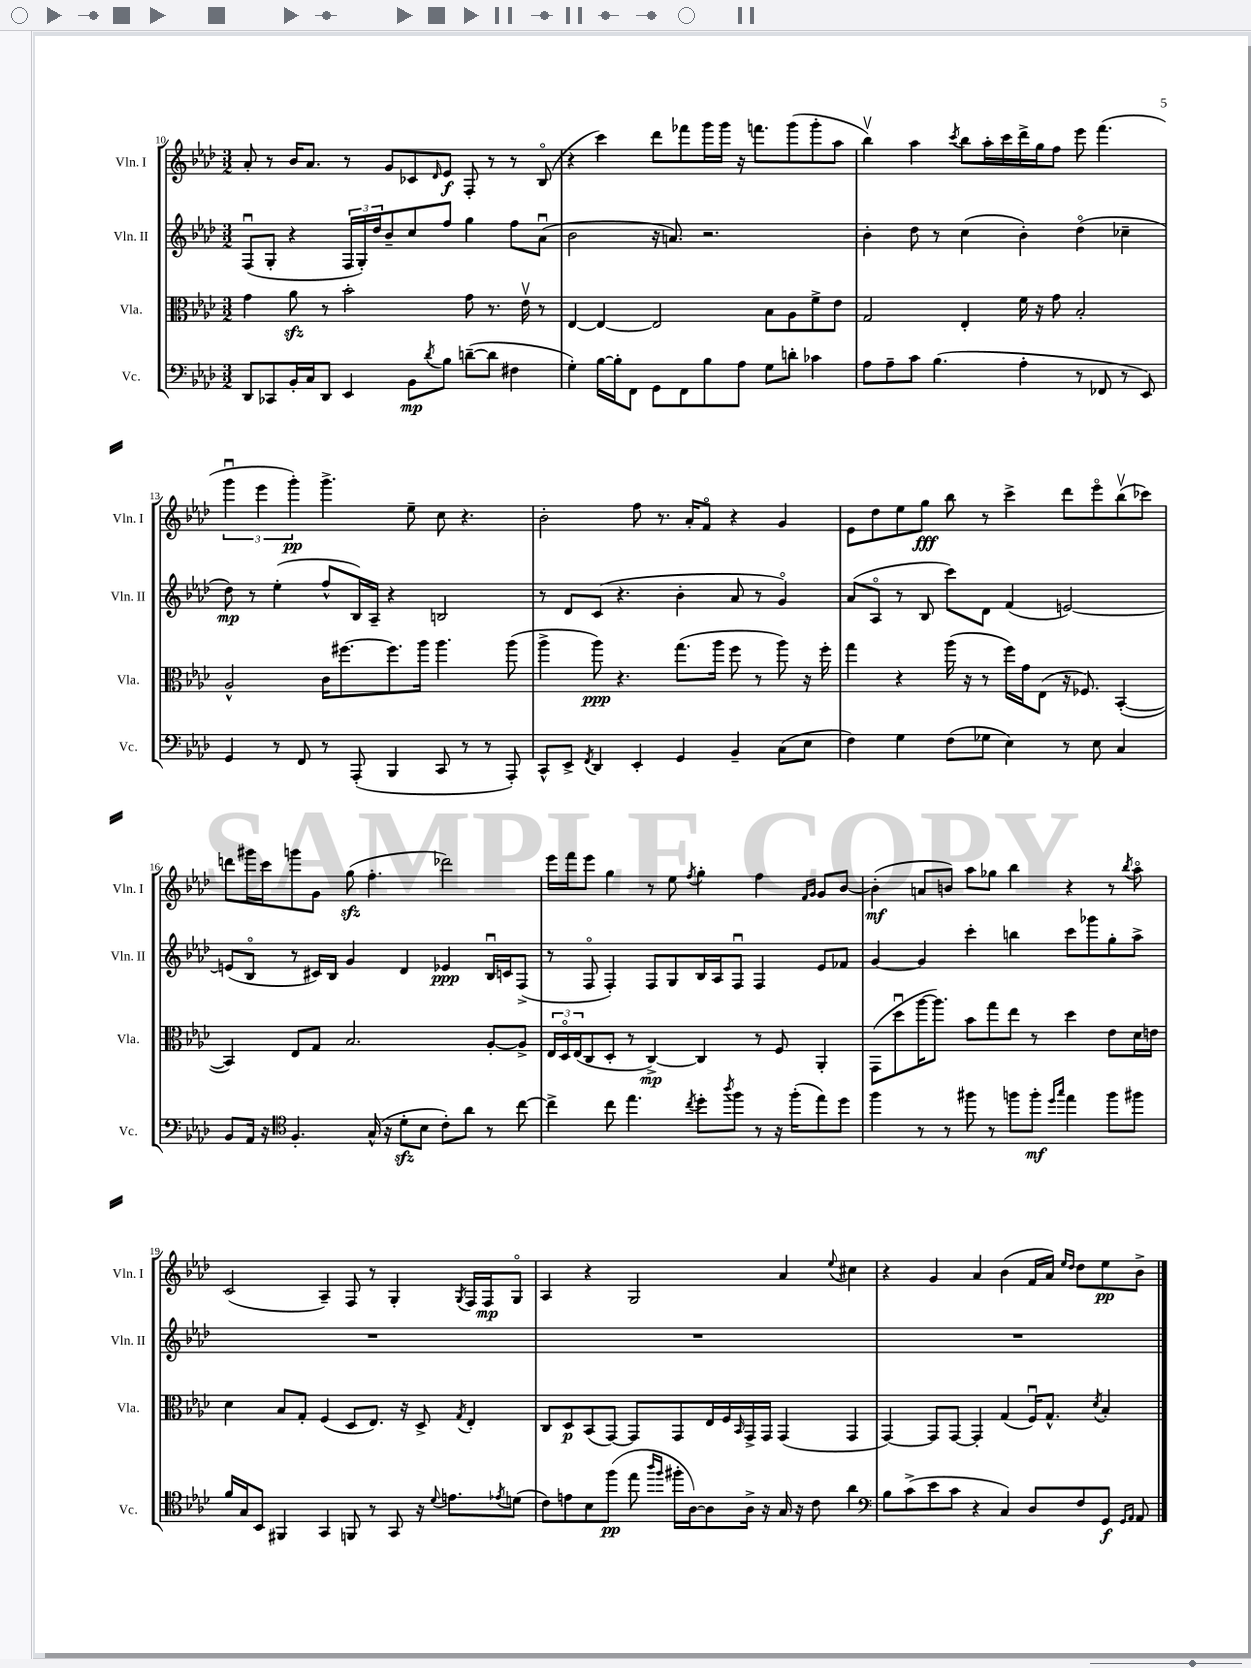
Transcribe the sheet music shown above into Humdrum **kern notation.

**kern	**dynam	**kern	**dynam	**kern	**dynam	**kern	**dynam
*part4	*part4	*part3	*part3	*part2	*part2	*part1	*part1
*staff4	*staff4	*staff3	*staff3	*staff2	*staff2	*staff1	*staff1
*I"Vc.	*	*I"Vla.	*	*I"Vln. II	*	*I"Vln. I	*
*I'Vc.	*	*I'Vla.	*	*I'Vln. II	*	*I'Vln. I	*
*clefF4	*	*clefC3	*	*clefG2	*	*clefG2	*
*k[b-e-a-d-]	*	*k[b-e-a-d-]	*	*k[b-e-a-d-]	*	*k[b-e-a-d-]	*
*M3/2	*	*M3/2	*	*M3/2	*	*M3/2	*
=10	=10	=10	=10	=10	=10	=10	=10
8DD-/L	.	4g\	.	(8Fu/L	.	8a-'/	.
8CC-X/	.	.	.	8G'/J	.	8r	.
16BB-'/L	.	8a-zz\	.	4r	.	16b-/KL	.
16C/J	.	.	.	.	.	8.a-/J	.
8DD-/J	.	8r	.	.	.	.	.
4EE-/	.	2b-'\	.	24F/LL	.	8r	.
.	.	.	.	24G'/)	.	.	.
.	.	.	.	24dd-/J	.	.	.
.	.	.	.	8b-~/	.	8g/L	.
8BB-\L	mp	.	.	8cc/	.	8c-X/	.
8qd-/	.	.	.	.	.	16qqd-/	.
8B-\J	.	.	.	8ff/J	.	8e-/J	f
([8dn~\L	.	8g\	.	4gg\	.	8F'/	.
8d\J]	.	8.r	.	.	.	8r	.
4F#X\	.	.	.	8ff\L	.	8r	.
.	.	16e-v\	.	.	.	.	.
.	.	8r	.	(8a-u\J	.	(8B-/	.
=11	=11	=11	=11	=11	=11	=11	=11
4G'\)	.	[4E-/	.	2b-\	.	4r	.
[16B-\LL	.	4E-/_	.	.	.	4ccc\)	.
16B-'\J]	.	.	.	.	.	.	.
8FF\J	.	.	.	.	.	.	.
8GG\L	.	2E-/]	.	16r	.	8ddd-\L	.
.	.	.	.	8.an/)	.	.	.
8FF\	.	.	.	.	.	8fff-X\	.
8B-\	.	.	.	2.r	.	16ggg\L	.
.	.	.	.	.	.	16ggg\JJ	.
8A-\J	.	.	.	.	.	16r	.
.	.	.	.	.	.	8.fffn\L	.
8G\L	.	8B-\L	.	.	.	.	.
8dn'\J	.	8A-\	.	.	.	(8ggg\	.
4c-X\	.	8f^\	.	.	.	8ggg'\	.
.	.	8e-\J	.	.	.	8aa-\J	.
=12	=12	=12	=12	=12	=12	=12	=12
8A-\L	.	2G/	.	4b-'\	.	4bb-v\)	.
8A-~\	.	.	.	.	.	.	.
8c\J	.	.	.	8dd-\	.	4aa-\	.
(4.B-\	.	.	.	8r	.	.	.
.	.	.	.	.	.	8qccc/	.
.	.	4E-'/	.	(4cc\	.	8bb-\L	.
.	.	.	.	.	.	16aa-'\L	.
.	.	.	.	.	.	16ccc\	.
4A-'\	.	16f\	.	4b-'\)	.	16ddd-^\	.
.	.	16r	.	.	.	16gg\J	.
.	.	8g\	.	.	.	8ff\J	.
8r	.	2B-'/	.	(4dd-\	.	8eee-\	.
8FF-X/	.	.	.	.	.	(4.fff\	.
8r	.	.	.	4cc-X~\	.	.	.
8EE-/)	.	.	.	.	.	.	.
!!LO:LB:g=z
=13	=13	=13	=13	=13	=13	=13	=13
4GG/	.	2A-^^/	.	8dd-\)	mp	6gggu\	.
.	.	.	.	8r	.	.	.
.	.	.	.	.	.	6eee-\	.
8r	.	.	.	(4ee-'\	.	.	.
.	.	.	.	.	.	6ggg'\)	pp
8FF/	.	.	.	.	.	.	.
8r	.	16c\KL	.	8ff^^/L	.	4.ggg^\	.
.	.	[8.ff#X\	.	.	.	.	.
(8AAA-'/	.	.	.	16B-/L)	.	.	.
.	.	.	.	16A-~/JJ	.	.	.
4BBB-/	.	8.ff#\]	.	4r	.	.	.
.	.	.	.	.	.	8ee-~\	.
.	.	16aa-\Jk	.	.	.	.	.
8CC/	.	4.aa-\	.	2Bn/	.	8cc\	.
8r	.	.	.	.	.	4.r	.
8r	.	.	.	.	.	.	.
8AAA-'/)	.	(8aa-\	.	.	.	.	.
=14	=14	=14	=14	=14	=14	=14	=14
8CC^^/L	.	4aa-^\	.	8r	.	2b-'\	.
8EE-^/J	.	.	.	8d-/L	.	.	.
8qFF/	.	.	.	.	.	.	.
4DD-/	.	8aa-\)	ppp	(8c/J	.	.	.
.	.	4.r	.	4.r	.	.	.
4EE-'/	.	.	.	.	.	8ff\	.
.	.	.	.	.	.	8.r	.
4GG/	.	(8.gg\L	.	4b-'\	.	.	.
.	.	.	.	.	.	16a-'/KL	.
.	.	.	.	.	.	8f/J	.
.	.	16aa-\Jk	.	.	.	.	.
4BB-~/	.	8ff\	.	8a-/	.	4r	.
.	.	8r	.	8r	.	.	.
(8C\L	.	8aa-\)	.	4g/)	.	4g/	.
8E-\J	.	16r	.	.	.	.	.
.	.	16ff'\	.	.	.	.	.
=15	=15	=15	=15	=15	=15	=15	=15
4F\)	.	4gg\	.	(8a-/L	.	8e-\L	.
.	.	.	.	8A-/J	.	8dd-\	.
4G\	.	4r	.	8r	.	8ee-\	.
.	.	.	.	8B-/	.	8gg\J	fff
(8F\L	.	(16aa-\	.	8ccc\L)	.	8bb-\	.
.	.	16r	.	.	.	.	.
8G-X\J	.	8r	.	8d-\J	.	8r	.
4E-\)	.	16ff\LL)	.	(4f/	.	4ccc^\	.
.	.	16g\J	.	.	.	.	.
.	.	(8E-\J	.	.	.	.	.
8r	.	16r	.	[2en/)	.	8ddd-\L	.
.	.	8.F-X/)	.	.	.	.	.
8E-\	.	.	.	.	.	8eee-\	.
4C/	.	([4BB-'/	.	.	.	(8bb-v\	.
.	.	.	.	.	.	8ccc-X\J)	.
!!LO:LB:g=z
=16	=16	=16	=16	=16	=16	=16	=16
8BB-/L	.	4BB-/])	.	(8en/L]	.	8dddn\L	.
16AA-/Jk	.	.	.	8B-/J	.	16ggg#X\L	.
16r	.	.	.	.	.	16ccc\J	.
*clefC4	*	*	*	*	*	*	*
4.F'/	.	8E-/L	.	8r	.	8gggn\	.
.	.	8G/J	.	16c#X/LL)	.	8g\J	.
.	.	.	.	16B-/JJ	.	.	.
.	.	2.B-/	.	4g/	.	(8ggzz\	.
(16G^^/	.	.	.	.	.	4.ff'\	.
16r	.	.	.	.	.	.	.
8d-zz'\L	.	.	.	4d-/	.	.	.
8B-\J	.	.	.	.	.	.	.
8c'\L)	.	.	.	4e-X/	ppp	2ddd-X\)	.
8a-\J	.	.	.	.	.	.	.
8r	.	[8A-'/L	.	16B-u/LL	.	.	.
.	.	.	.	16cn/J	.	.	.
[8cc\	.	8A-^/J]	.	(8F^/J	.	.	.
=17	=17	=17	=17	=17	=17	=17	=17
4cc^\]	.	24E-/LL	.	8r	.	16eee-\LL	.
.	.	24D-/	.	.	.	.	.
.	.	.	.	.	.	16fff\J	.
.	.	(24E-/J	.	.	.	.	.
.	.	8C/	.	8F/	.	8eee-\J	.
8cc\	.	8D-'/J	.	4F'/)	.	4gg\	.
4.ee-\	.	8r	.	.	.	.	.
.	.	[4C^/)	mp	8F/L	.	8r	.
.	.	.	.	8G/	.	8ee-\	.
8qcc/	.	.	.	.	.	8qff/	.
8dd-'\L	.	4C/]	.	16B-/L	.	4gg'\	.
.	.	.	.	16A-/J	.	.	.
8qaa-/	.	.	.	.	.	.	.
8ff\J	.	.	.	8Fu/J	.	.	.
8r	.	8r	.	4F/	.	4ff\	.
16r	.	8F/	.	.	.	.	.
(16ff'\KL	.	.	.	.	.	.	.
.	.	.	.	.	.	16qqf/LL	.
.	.	.	.	.	.	16qqg/JJ	.
8ee-\)	.	4AA-'/	.	8e-/L	.	8g/L	.
8dd-\J	.	.	.	8f-X/J	.	[8b-/J	.
=18	=18	=18	=18	=18	=18	=18	=18
4ff\	.	(8GG\L	.	[4g/	.	(4b-'\]	mf
.	.	8dd-u\	.	.	.	.	.
8r	.	[16aa-\K	.	4g/]	.	8an/L	.
.	.	8.aa-\J])	.	.	.	.	.
8r	.	.	.	.	.	8bn/J)	.
8ff#X\	.	8b-\L	.	4ccc'\	.	8aa-\L	.
8r	.	8gg\	.	.	.	8gg-X\J	.
8ffn\L	.	8ee-\J	.	4bbn\	.	4bb-\	.
8ff'\J	mf	8r	.	.	.	.	.
16qqdd-/LL	.	.	.	.	.	.	.
16qqgg/JJ	.	.	.	.	.	.	.
4ee-\	.	4dd-\	.	8ccc\L	.	4r	.
.	.	.	.	8ggg-X\	.	.	.
8ff\L	.	8e-\L	.	8gg'\	.	8r	.
.	.	.	.	.	.	8qbb-/	.
8ff#X\J	.	16d-\L	.	8aa-^\J	.	8aa-\	.
.	.	16en\JJ	.	.	.	.	.
!!LO:LB:g=z
=19	=19	=19	=19	=19	=19	=19	=19
16f/LL	.	4d-\	.	1.r	.	(2c/	.
16G/J	.	.	.	.	.	.	.
8BB-/J	.	.	.	.	.	.	.
4FF#X/	.	8B-/L	.	.	.	.	.
.	.	8G'/J	.	.	.	.	.
4GG/	.	(4F/	.	.	.	4A-~/)	.
8FFn/	.	8D-/L	.	.	.	8F/	.
8r	.	8.E-/J)	.	.	.	8r	.
8GG/	.	.	.	.	.	4G'/	.
.	.	16r	.	.	.	.	.
16r	.	8D-^/	.	.	.	.	.
8qqd-/	.	.	.	.	.	.	.
8.en\L	.	.	.	.	.	.	.
.	.	8qG/	.	.	.	8qG/	.
.	.	4E-'/	.	.	.	16F/LL	.
.	.	.	.	.	.	16F/J	mp
8qe-X/	.	.	.	.	.	.	.
(8dn\J	.	.	.	.	.	8G/J	.
=20	=20	=20	=20	=20	=20	=20	=20
8c\L)	.	8C/L	.	1.r	.	4A-/	.
8en\	.	8D-/	p	.	.	.	.
8B-\	.	(8BB-/	.	.	.	4r	.
(8ff\J	pp	[8GG/J)	.	.	.	.	.
8ee-\	.	8GG/L]	.	.	.	2G/	.
16qqaa-/LL	.	.	.	.	.	.	.
16qqff/JJ	.	.	.	.	.	.	.
16ff#X'\LL	.	8GG/	.	.	.	.	.
[16A-\J)	.	.	.	.	.	.	.
8A-\]	.	16E-/L	.	.	.	.	.
.	.	16F/	.	.	.	.	.
.	.	16qqBB-/	.	.	.	.	.
16A-^\Jk	.	16GG^/	.	.	.	.	.
16r	.	16GG/JJ	.	.	.	.	.
16G/	.	(4GG/	.	.	.	4a-/	.
16r	.	.	.	.	.	.	.
8c\	.	.	.	.	.	.	.
.	.	.	.	.	.	8qqee-/	.
4a-\	.	4GG/	.	.	.	4cc#X\	.
=21	=21	=21	=21	=21	=21	=21	=21
*clefF4	*	*	*	*	*	*	*
8B-\L	.	[4GG/)	.	1.r	.	4r	.
(8c^\	.	.	.	.	.	.	.
8e-\	.	8GG/L]	.	.	.	4g/	.
8c\J	.	[8GG/J	.	.	.	.	.
4r	.	4GG'/]	.	.	.	4a-/	.
4C/)	.	(4G/	.	.	.	(4b-\	.
8D-/L	.	16Fu/KL)	.	.	.	16f/LL	.
.	.	8.G^^/J	.	.	.	16a-/JJ)	.
.	.	.	.	.	.	16qqee-/LL	.
.	.	.	.	.	.	16qqdd-/JJ	.
8F/	.	.	.	.	.	8dd-\L	.
.	.	8qd-/	.	.	.	.	.
8GG/J	f	4B-'/	.	.	.	8ee-\	pp
16qqGG/LL	.	.	.	.	.	.	.
16qqAA-/JJ	.	.	.	.	.	.	.
8AA-/	.	.	.	.	.	8b-^\J	.
==	==	==	==	==	==	==	==
*-	*-	*-	*-	*-	*-	*-	*-
